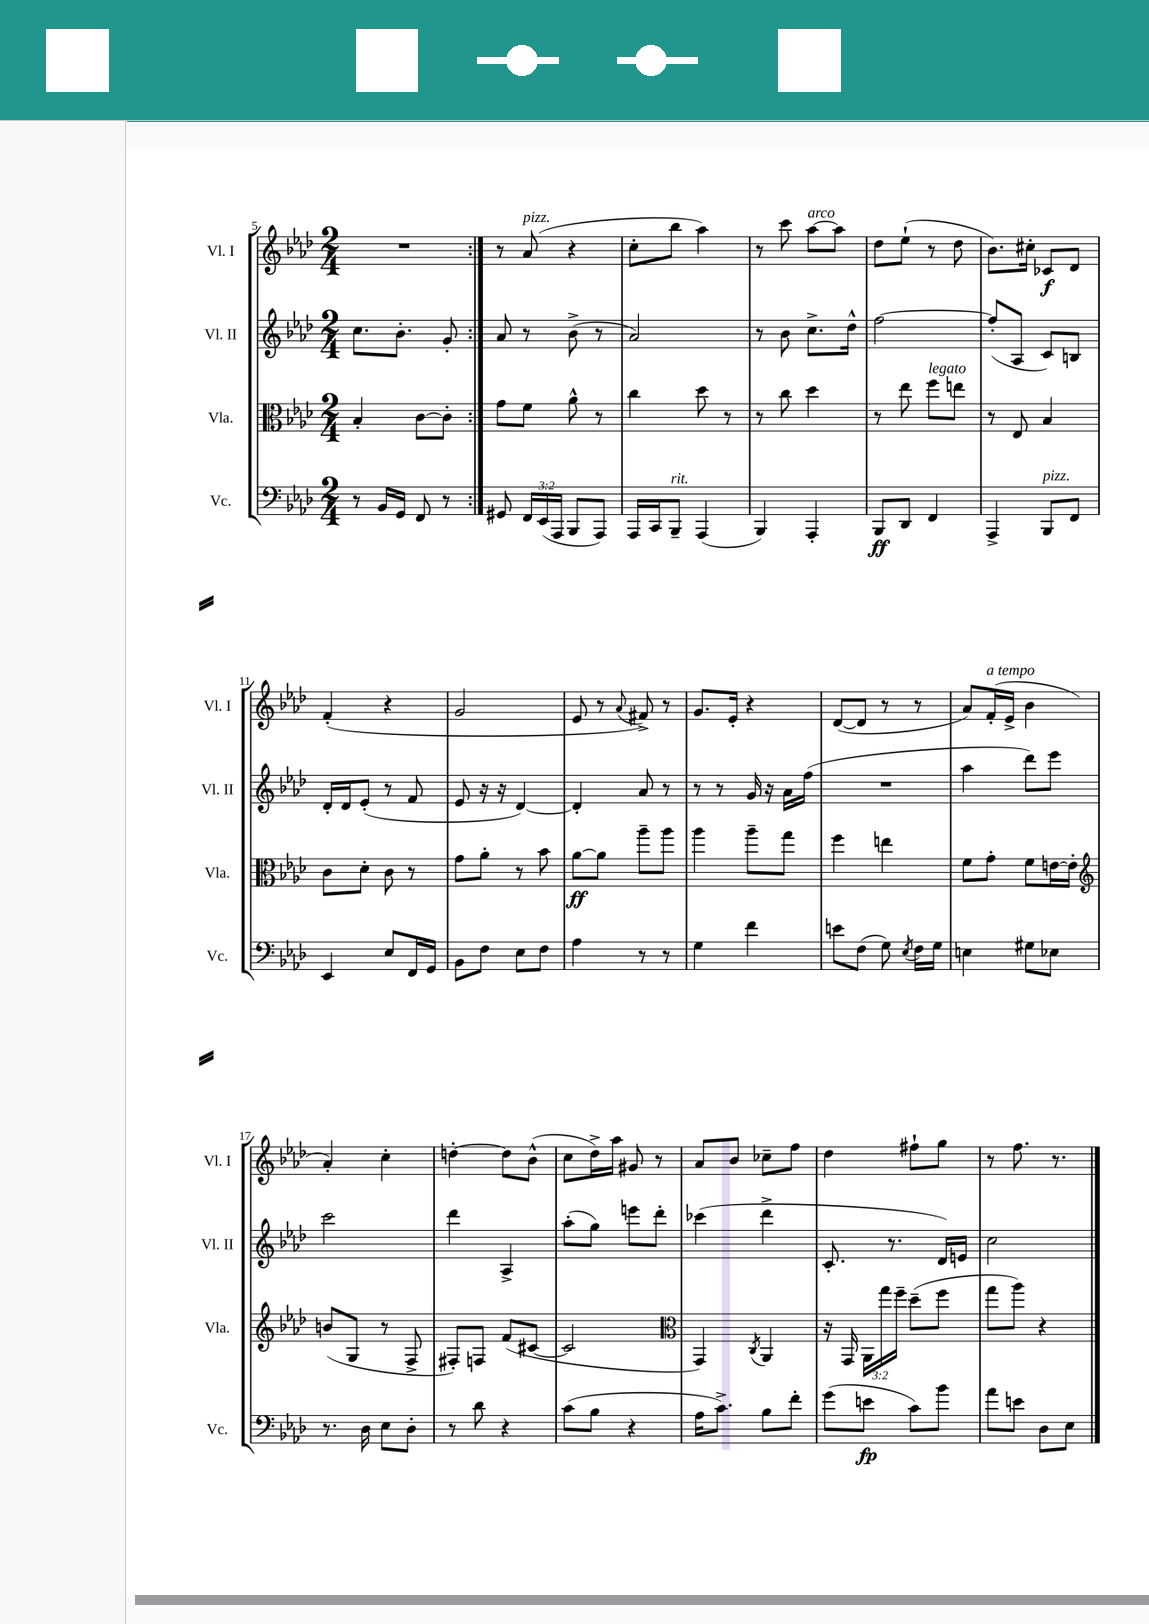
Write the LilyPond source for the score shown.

<<
\new StaffGroup <<
\new Staff = "s0" \with { instrumentName = "Vl. I" shortInstrumentName = "Vl. I" } {
    \clef treble \key aes \major \numericTimeSignature \time 2/4
    \autoBeamOff \repeat volta 2 { R2 | }
    r8 aes'8^\markup { \italic "pizz." }( r4 |
    c''8[-. bes''8] aes''4) |
    r8 c'''8 aes''8[~^\markup { \italic "arco" } aes''8] |
    des''8[ ees''8]-!( r8 des''8 |
    bes'8.[) cis''16]-. ces'8[\f des'8] |
    f'4-.( r4 |
    g'2 |
    ees'8 r8 \appoggiatura { aes'8 } fis'8->) r8 |
    g'8.[ ees'16]-. r4 |
    des'8[~( des'8] r8 r8 |
    aes'8[) f'16-.^\markup { \italic "a tempo" }( ees'16]-> bes'4 |
    aes'4-.) c''4-. |
    d''4~-. d''8[ bes'8]-^( |
    c''8[ des''16->) aes''16] gis'8 r8 |
    aes'8[ bes'8] ces''8[-- f''8] |
    des''4 fis''8[-! g''8] |
    r8 f''8. r8. \bar "|." |
}
\new Staff = "s1" \with { instrumentName = "Vl. II" shortInstrumentName = "Vl. II" } {
    \clef treble \key aes \major \numericTimeSignature \time 2/4
    \autoBeamOff \repeat volta 2 { c''8.[ bes'8.]-. g'8-. | }
    aes'8 r8 bes'8->( r8 |
    aes'2) |
    r8 bes'8 c''8.[-> des''16]-^ |
    f''2~ |
    f''8[-.( aes8] c'8[) b8] |
    des'16[-. des'16 ees'8]-.( r8 f'8 |
    ees'8 r16 r16 des'4~) |
    des'4-. aes'8 r8 |
    r8 r8 g'16 r16 aes'16[ f''16]( |
    R2 |
    aes''4 des'''8[) ees'''8] |
    c'''2 |
    des'''4 aes4-> |
    aes''8[-.( g''8]) e'''8[ des'''8]-. |
    ces'''4( des'''4-> |
    c'8.-. r8. des'16[) e'16] |
    c''2 \bar "|." |
}
\new Staff = "s2" \with { instrumentName = "Vla." shortInstrumentName = "Vla." } {
    \clef alto \key aes \major \numericTimeSignature \time 2/4 \override Staff.TupletNumber.text = #tuplet-number::calc-fraction-text
    \autoBeamOff \repeat volta 2 { bes4-. c'8[~ c'8]-. | }
    g'8[ f'8] aes'8-^ r8 |
    c''4 des''8 r8 |
    r8 c''8 des''4 |
    r8 ees''8 f''8[^\markup { \italic "legato" } e''8] |
    r8 ees8 bes4 |
    c'8[ des'8]-. c'8 r8 |
    g'8[ aes'8]-. r8 bes'8 |
    aes'8[~\ff aes'8] aes''8[-- aes''8] |
    aes''4 aes''8[-- g''8] |
    f''4 e''4 |
    f'8[ g'8]-. f'8[ e'16~ e'16]-. |
    \clef treble b'8[( g8] r8 f8-> |
    fis8[-.) f8] f'8[( cis'8]~ |
    cis'2 |
    \clef alto g,4) \acciaccatura { c8 } aes,4 |
    r16 g,16 \tuplet 3/2 { aes,16[ g''16 f''16]-- } des''8[--( f''8] |
    g''8[ aes''8]) r4 \bar "|." |
}
\new Staff = "s3" \with { instrumentName = "Vc." shortInstrumentName = "Vc." } {
    \clef bass \key aes \major \numericTimeSignature \time 2/4 \override Staff.TupletNumber.text = #tuplet-number::calc-fraction-text
    \autoBeamOff \repeat volta 2 { r8 bes,16[ g,16] f,8 r8 | }
    gis,8 \tuplet 3/2 { f,16[ ees,16( aes,,16] } bes,,8[ aes,,8]) |
    aes,,16[ c,16 bes,,8]--^\markup { \italic "rit." } aes,,4( |
    bes,,4) aes,,4-. |
    bes,,8[\ff des,8] f,4 |
    aes,,4-> bes,,8[^\markup { \italic "pizz." } f,8] |
    ees,4 ees8[ f,16 g,16] |
    bes,8[ f8] ees8[ f8] |
    aes4 r8 r8 |
    g4 f'4 |
    e'8[ f8]( g8) \acciaccatura { ees8 } f16[ g16] |
    e4 gis8[ ees8] |
    r8. des16 ees8[ des8]-. |
    r8 des'8 r4 |
    c'8[( bes8] r4 |
    aes16[ c'8.]->) bes8[ f'8]-. |
    g'8[( e'8]\fp c'8[) bes'8] |
    aes'8[ e'8] des8[ ees8] \bar "|." |
}
>>
>>
\layout { \context { \Score currentBarNumber = #5 } }
